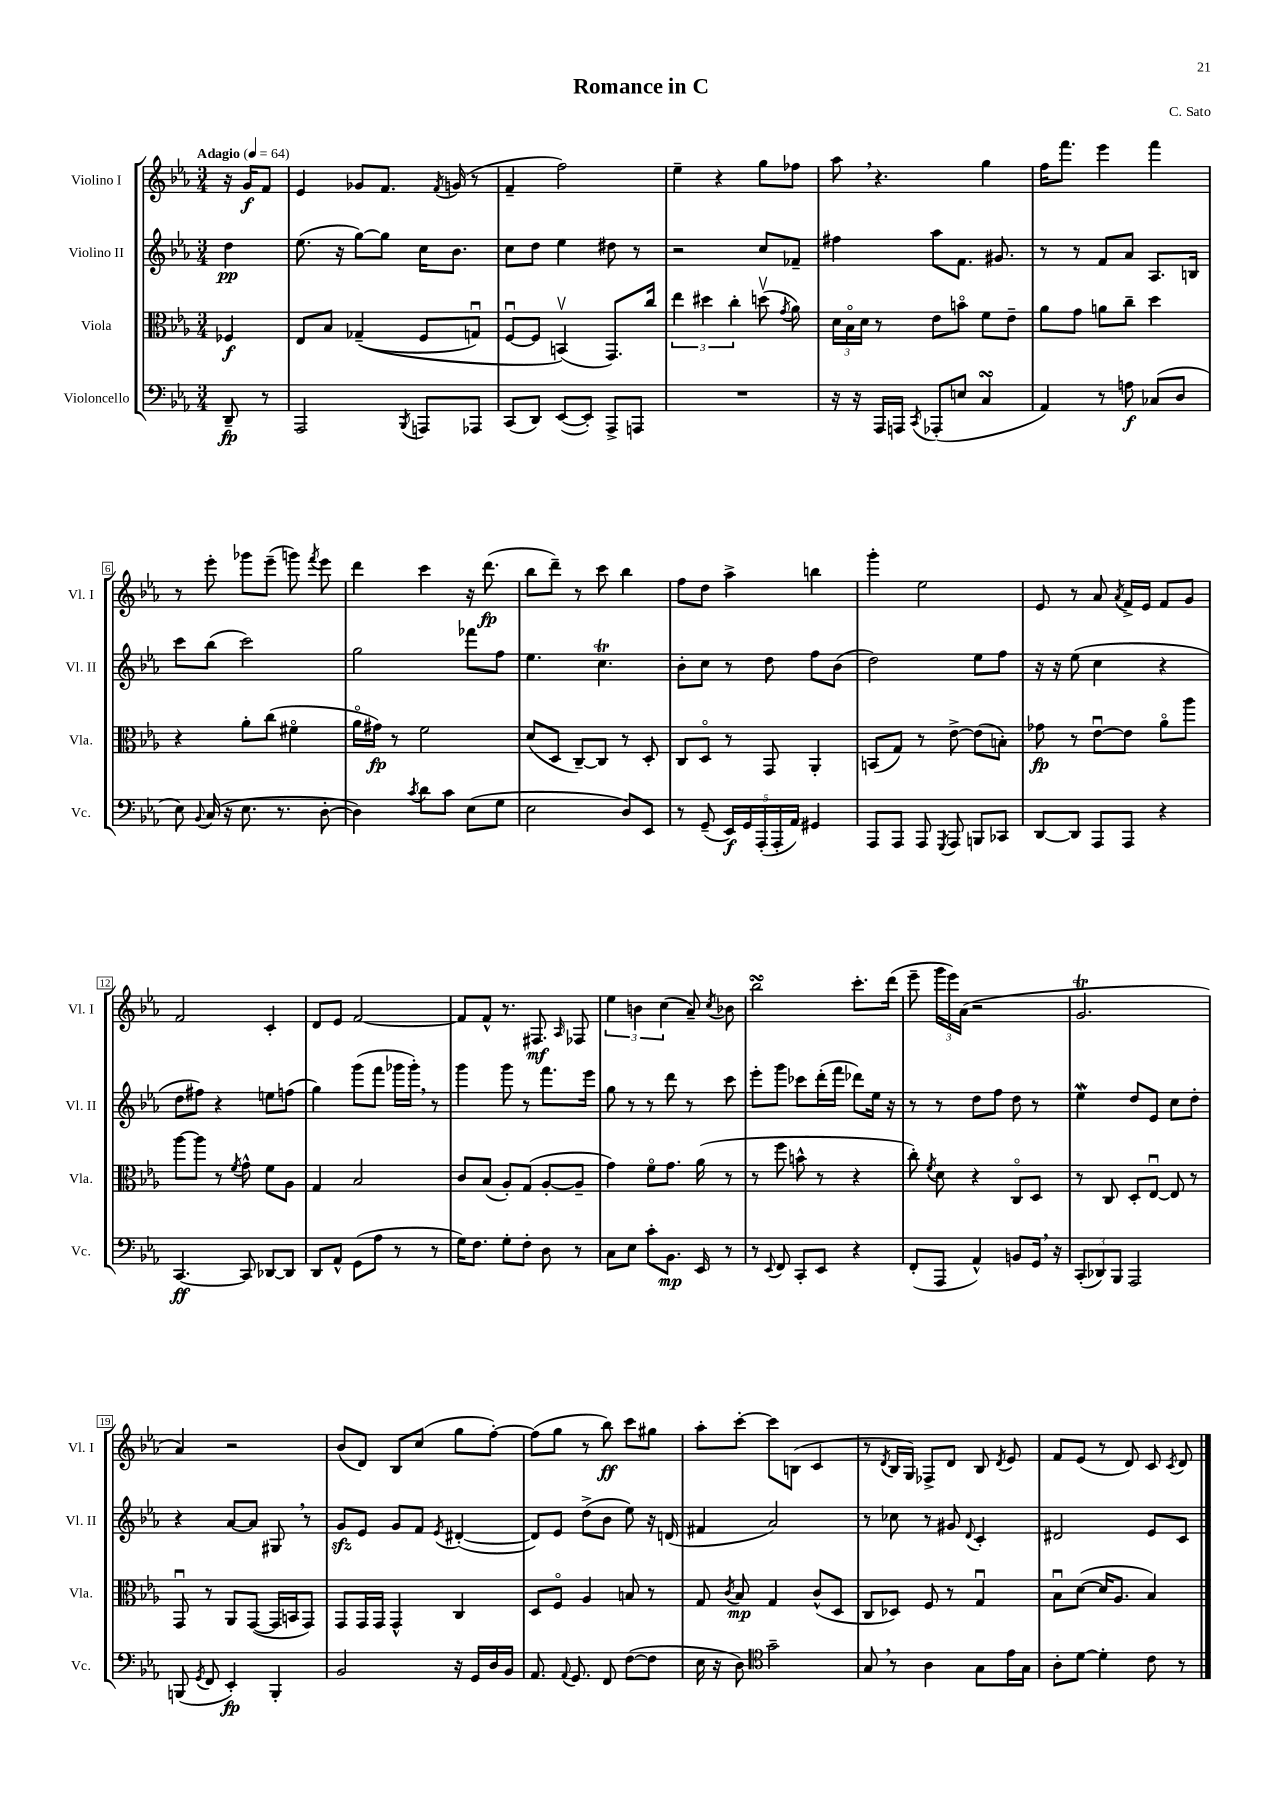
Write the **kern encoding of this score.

**kern	**dynam	**kern	**dynam	**kern	**dynam	**kern	**dynam
*part4	*part4	*part3	*part3	*part2	*part2	*part1	*part1
*staff4	*staff4	*staff3	*staff3	*staff2	*staff2	*staff1	*staff1
*I"Violoncello	*	*I"Viola	*	*I"Violino II	*	*I"Violino I	*
*I'Vc.	*	*I'Vla.	*	*I'Vl. II	*	*I'Vl. I	*
*clefF4	*	*clefC3	*	*clefG2	*	*clefG2	*
*k[b-e-a-]	*	*k[b-e-a-]	*	*k[b-e-a-]	*	*k[b-e-a-]	*
*M3/4	*	*M3/4	*	*M3/4	*	*M3/4	*
*MM64	*	*MM64	*	*MM64	*	*MM64	*
=	=	=	=	=	=	=	=
!	!	!	!	!	!	!LO:TX:a:B:t=Adagio	!
8DD~/	fp	4F-X/	f	4dd\	pp	16r	.
.	.	.	.	.	.	16g/KL	f
8r	.	.	.	.	.	8f/J	.
=1	=1	=1	=1	=1	=1	=1	=1
2AAA-/	.	8E-/L	.	(8.ee-\	.	4e-/	.
.	.	8B-/J	.	.	.	.	.
.	.	.	.	16r	.	.	.
.	.	((4G-X~/	.	[8gg\L)	.	8g-X/L	.
.	.	.	.	8gg\J]	.	8.f/J	.
8qBBB-/	.	.	.	.	.	.	.
8AAAn/L	.	8F/L	.	16cc\KL	.	.	.
.	.	.	.	.	.	8qf/	.
.	.	.	.	8.b-\J	.	(16gn/	.
8AAA-X/J	.	8Gnu/J)	.	.	.	8r	.
=2	=2	=2	=2	=2	=2	=2	=2
(8CC/L	.	[8Fu/L	.	8cc\L	.	4f~/	.
8DD/J)	.	8F/J]	.	8dd\J	.	.	.
([8EE-/L	.	(4BBnv/)	.	4ee-\	.	2ff\)	.
8EE-'/J])	.	.	.	.	.	.	.
8AAA-^/L	.	8.GG/L)	.	8dd#X\	.	.	.
8AAAn/J	.	.	.	8r	.	.	.
.	.	16cc/Jk	.	.	.	.	.
=3	=3	=3	=3	=3	=3	=3	=3
2.r	.	6ee-\	.	2r	.	4ee-~\	.
.	.	6dd#X\	.	.	.	.	.
.	.	.	.	.	.	4r	.
.	.	6cc'\	.	.	.	.	.
.	.	(8ddnv\	.	8cc/L	.	8gg\L	.
.	.	8qg/	.	.	.	.	.
.	.	8a-\)	.	8f-X~/J	.	8ff-X\J	.
=4	=4	=4	=4	=4	=4	=4	=4
16r	.	24d\LL	.	4ff#X\	.	8aa-,\	.
.	.	24B-\	.	.	.	.	.
16r	.	.	.	.	.	.	.
.	.	24d\JJ	.	.	.	.	.
16AAA-/LL	.	8r	.	.	.	4.r	.
16AAAn/JJ	.	.	.	.	.	.	.
8qCC/	.	.	.	.	.	.	.
(8AAA-X'/L	.	8e-\L	.	8aa-\L	.	.	.
8En/J	.	8bn\J	.	8.f\J	.	.	.
4CsSSS/	.	8f\L	.	.	.	4gg\	.
.	.	.	.	8.g#X/	.	.	.
.	.	8e-~\J	.	.	.	.	.
=5	=5	=5	=5	=5	=5	=5	=5
4AA-/)	.	8a-\L	.	8r	.	16ff\KL	.
.	.	.	.	.	.	8.fff\J	.
.	.	8g\J	.	8r	.	.	.
8r	.	8an\L	.	8f/L	.	4eee-\	.
8An\	f	8cc~\J	.	8a-/J	.	.	.
(8C-X/L	.	4dd\	.	8.A-/L	.	4fff\	.
8D/J	.	.	.	.	.	.	.
.	.	.	.	16Bn/Jk	.	.	.
!!LO:LB:g=z
=6	=6	=6	=6	=6	=6	=6	=6
8E-\)	.	4r	.	8ccc\L	.	8r	.
8qqBB-/	.	.	.	.	.	.	.
(16C/	.	.	.	(8bb-\J	.	8eee-'\	.
16r	.	.	.	.	.	.	.
8.E-\	.	8a-'\L	.	2ccc\)	.	8ggg-X\L	.
.	.	(8cc\J	.	.	.	(8eee-~\J	.
8.r	.	.	.	.	.	.	.
.	.	4f#X\	.	.	.	8gggn\)	.
.	.	.	.	.	.	8qfff/	.
[8D'\	.	.	.	.	.	8eee-\	.
=7	=7	=7	=7	=7	=7	=7	=7
4D\])	.	16a-\LL	.	2gg\	.	4ddd\	.
.	.	16g#X\JJ)	fp	.	.	.	.
.	.	8r	.	.	.	.	.
8qc/	.	.	.	.	.	.	.
8d\L	.	2f\	.	.	.	4ccc\	.
8c\J	.	.	.	.	.	.	.
(8E-\L	.	.	.	8fff-X\L	.	16r	.
.	.	.	.	.	.	(8.ddd\	fp
8G\J	.	.	.	8ff\J	.	.	.
=8	=8	=8	=8	=8	=8	=8	=8
2E-\	.	(8d/L	.	4.ee-\	.	8bb-\L	.
.	.	8D/J	.	.	.	8ddd~\J)	.
.	.	[8C~/L)	.	.	.	8r	.
.	.	8C/J]	.	4.ccT\	.	8ccc\	.
8D/L)	.	8r	.	.	.	4bb-\	.
8EE-/J	.	8D'/	.	.	.	.	.
=9	=9	=9	=9	=9	=9	=9	=9
8r	.	8C/L	.	8b-'\L	.	8ff\L	.
(8GG~/	.	8D/J	.	8cc\J	.	8dd\J	.
20EE-/LL)	f	8r	.	8r	.	4aa-^\	.
20GG/	.	.	.	.	.	.	.
(20AAA-'/	.	.	.	.	.	.	.
.	.	8GG/	.	8dd\	.	.	.
20AAA-'/	.	.	.	.	.	.	.
20AA-/JJ)	.	.	.	.	.	.	.
4GG#X/	.	4AA-'/	.	8ff\L	.	4bbn\	.
.	.	.	.	(8b-\J	.	.	.
=10	=10	=10	=10	=10	=10	=10	=10
8AAA-/L	.	(8BBn/L	.	2dd\)	.	4ggg'\	.
8AAA-/J	.	8G/J)	.	.	.	.	.
8AAA-/	.	8r	.	.	.	2ee-\	.
8qGGG/	.	.	.	.	.	.	.
8AAA-/	.	[8e-^\	.	.	.	.	.
8BBBn/L	.	(8e-\L]	.	8ee-\L	.	.	.
8CC-X/J	.	8Bn'\J)	.	8ff\J	.	.	.
=11	=11	=11	=11	=11	=11	=11	=11
[8DD/L	.	8g-X\	fp	16r	.	8e-/	.
.	.	.	.	16r	.	.	.
8DD/J]	.	8r	.	(8ee-\	.	8r	.
8AAA-/L	.	[8e-u\L	.	4cc\	.	8a-/	.
.	.	.	.	.	.	8qa-/	.
8AAA-/J	.	8e-\J]	.	.	.	16f^/LL	.
.	.	.	.	.	.	16e-/JJ	.
4r	.	8a-\L	.	4r	.	8f/L	.
.	.	8aa-\J	.	.	.	8g/J	.
!!LO:LB:g=z
=12	=12	=12	=12	=12	=12	=12	=12
[4.CC/	ff	[8aa-\L	.	8dd\L	.	2f/	.
.	.	8aa-\J]	.	8ff#X\J)	.	.	.
.	.	8r	.	4r	.	.	.
.	.	8qf/	.	.	.	.	.
8CC/]	.	8g^^\	.	.	.	.	.
[8DD-X/L	.	8f\L	.	8een\L	.	4c'/	.
8DD-/J]	.	8A-\J	.	(8ffn\J	.	.	.
=13	=13	=13	=13	=13	=13	=13	=13
8DD/L	.	4G/	.	4gg\)	.	8d/L	.
8AA-^^/J	.	.	.	.	.	8e-/J	.
(8GG\L	.	2B-/	.	(8ggg\L	.	[2f/	.
8A-\J	.	.	.	8fff\J	.	.	.
8r	.	.	.	16ggg-X\LL	.	.	.
.	.	.	.	16ggg-',\JJ)	.	.	.
8r	.	.	.	8r	.	.	.
=14	=14	=14	=14	=14	=14	=14	=14
16G\KL)	.	8c/L	.	4ggg\	.	8f/L]	.
8.F\J	.	.	.	.	.	.	.
.	.	(8B-/J	.	.	.	8f^^/J	.
8G'\L	.	8A-'/L)	.	8ggg\	.	8.r	.
8F'\J	.	(8G/J	.	8r	.	.	.
.	.	.	.	.	.	8.F#X/	mf
8D\	.	[8A-'/L	.	8.fff\L	.	.	.
.	.	.	.	.	.	16qqA-/	.
8r	.	8A-~/J]	.	.	.	8F-X/	.
.	.	.	.	16eee-\Jk	.	.	.
=15	=15	=15	=15	=15	=15	=15	=15
8C\L	.	4g\)	.	8gg\	.	6ee-\	.
8E-\J	.	.	.	8r	.	.	.
.	.	.	.	.	.	6bn\	.
8c'\L	.	8f\L	.	8r	.	.	.
.	.	.	.	.	.	(6cc\	.
8.BB-\J	mp	8.g\J	.	8ddd\	.	.	.
.	.	.	.	8r	.	8a-~/)	.
16EE-/	.	(16a-\	.	.	.	.	.
.	.	.	.	.	.	8qcc/	.
8r	.	8r	.	8ccc\	.	8b-X\	.
=16	=16	=16	=16	=16	=16	=16	=16
8r	.	8r	.	8eee-'\L	.	2bb-sSSS\	.
8qqEE-/	.	.	.	.	.	.	.
8FF/	.	8ff\	.	8ggg\J	.	.	.
8CC'/L	.	8bn^^\	.	8ccc-X\L	.	.	.
8EE-/J	.	8r	.	(16ddd'\L	.	.	.
.	.	.	.	16fff\JJ	.	.	.
4r	.	4r	.	8ddd-X\L)	.	8.ccc'\L	.
.	.	.	.	16ee-\Jk	.	.	.
.	.	.	.	16r	.	(16ddd\Jk	.
=17	=17	=17	=17	=17	=17	=17	=17
(8FF'/L	.	8cc'\)	.	8r	.	8eee-~\	.
.	.	8qf/	.	.	.	.	.
8AAA-/J	.	8d\	.	8r	.	24ggg\LL	.
.	.	.	.	.	.	24eee-\)	.
.	.	.	.	.	.	(24a-\JJ	.
4AA-^^/)	.	4r	.	8dd\L	.	2r	.
.	.	.	.	8ff\J	.	.	.
8BBn/L	.	8C/L	.	8dd\	.	.	.
16GG,/Jk	.	8D/J	.	8r	.	.	.
16r	.	.	.	.	.	.	.
=18	=18	=18	=18	=18	=18	=18	=18
(12CC'/L	.	8r	.	4ee-w\	.	2.gt/	.
12DD-X/)	.	.	.	.	.	.	.
.	.	8C/	.	.	.	.	.
12BBB-/J	.	.	.	.	.	.	.
2AAA-/	.	8D'/L	.	8dd/L	.	.	.
.	.	[8E-u/J	.	8e-/J	.	.	.
.	.	8E-/]	.	8cc\L	.	.	.
.	.	8r	.	8dd'\J	.	.	.
!!LO:LB:g=z
=19	=19	=19	=19	=19	=19	=19	=19
(8BBBn/	.	8GGu/	.	4r	.	4a-/)	.
8qGG/	.	.	.	.	.	.	.
8FF/	.	8r	.	.	.	.	.
4EE-'/)	fp	8AA-/L	.	[8a-/L	.	2r	.
.	.	([8GG/J	.	8a-/J]	.	.	.
4BBB'/	.	16GG/LL]	.	8G#X,/	.	.	.
.	.	16BBn/J	.	.	.	.	.
.	.	8GG/J)	.	8r	.	.	.
=20	=20	=20	=20	=20	=20	=20	=20
2BB-/	.	8GG/L	.	8gzz/L	.	(8b-/L	.
.	.	16GG/L	.	8e-/J	.	8d/J)	.
.	.	16GG/JJ	.	.	.	.	.
.	.	4GG^^/	.	8g/L	.	8B-/L	.
.	.	.	.	8f/J	.	(8cc/J	.
.	.	.	.	8qe-/	.	.	.
16r	.	4C/	.	([4d#X'/	.	8gg\L	.
16GG/LL	.	.	.	.	.	.	.
16D/	.	.	.	.	.	[8ff'\J)	.
16BB-/JJ	.	.	.	.	.	.	.
=21	=21	=21	=21	=21	=21	=21	=21
8.AA-/	.	8D/L	.	8d#/L])	.	(8ff\L]	.
.	.	8F/J	.	8e-/J	.	8gg\J	.
8qqAA-/	.	.	.	.	.	.	.
8.GG/	.	.	.	.	.	.	.
.	.	4A-/	.	(8dd^\L	.	8r	.
8FF/	.	.	.	8b-\J	.	8bb-\)	ff
([8F\L	.	8Bn/	.	8ee-\)	.	8ccc\L	.
8F\J]	.	8r	.	16r	.	8gg#X\J	.
.	.	.	.	(16dn/	.	.	.
=22	=22	=22	=22	=22	=22	=22	=22
16E-\	.	8G/	.	4f#X/	.	8aa-'\L	.
16r	.	.	.	.	.	.	.
.	.	8qc/	.	.	.	.	.
8D\)	.	8B-/	mp	.	.	[8ccc'\J	.
*clefC4	*	*	*	*	*	*	*
2g~\	.	4G/	.	2a-/)	.	8ccc\L]	.
.	.	.	.	.	.	(8Bn\J	.
.	.	(8c^^/L	.	.	.	4c/	.
.	.	8D/J	.	.	.	.	.
=23	=23	=23	=23	=23	=23	=23	=23
8G,/	.	8C/L	.	8r	.	8r	.
.	.	.	.	.	.	8qd/	.
8r	.	8D-X/J)	.	8cc-X\	.	16B-/LL	.
.	.	.	.	.	.	16G/JJ)	.
4A-\	.	8F/	.	8r	.	8F-X^/L	.
.	.	8r	.	8g#X/	.	8d/J	.
.	.	.	.	8qqd/	.	.	.
8G\L	.	4Gu/	.	4c'/	.	8B-/	.
.	.	.	.	.	.	8qd/	.
16e-\L	.	.	.	.	.	8e-/	.
16G\JJ	.	.	.	.	.	.	.
=24	=24	=24	=24	=24	=24	=24	=24
8A-'\L	.	8B-u\L	.	2d#X/	.	8f/L	.
[8d\J	.	([8d\J	.	.	.	(8e-/J	.
4d'\]	.	16d/KL]	.	.	.	8r	.
.	.	8.A-/J	.	.	.	.	.
.	.	.	.	.	.	8d/)	.
8c\	.	4B-/)	.	8e-/L	.	8c/	.
.	.	.	.	.	.	8qc/	.
8r	.	.	.	8c/J	.	8d/	.
==	==	==	==	==	==	==	==
*-	*-	*-	*-	*-	*-	*-	*-
